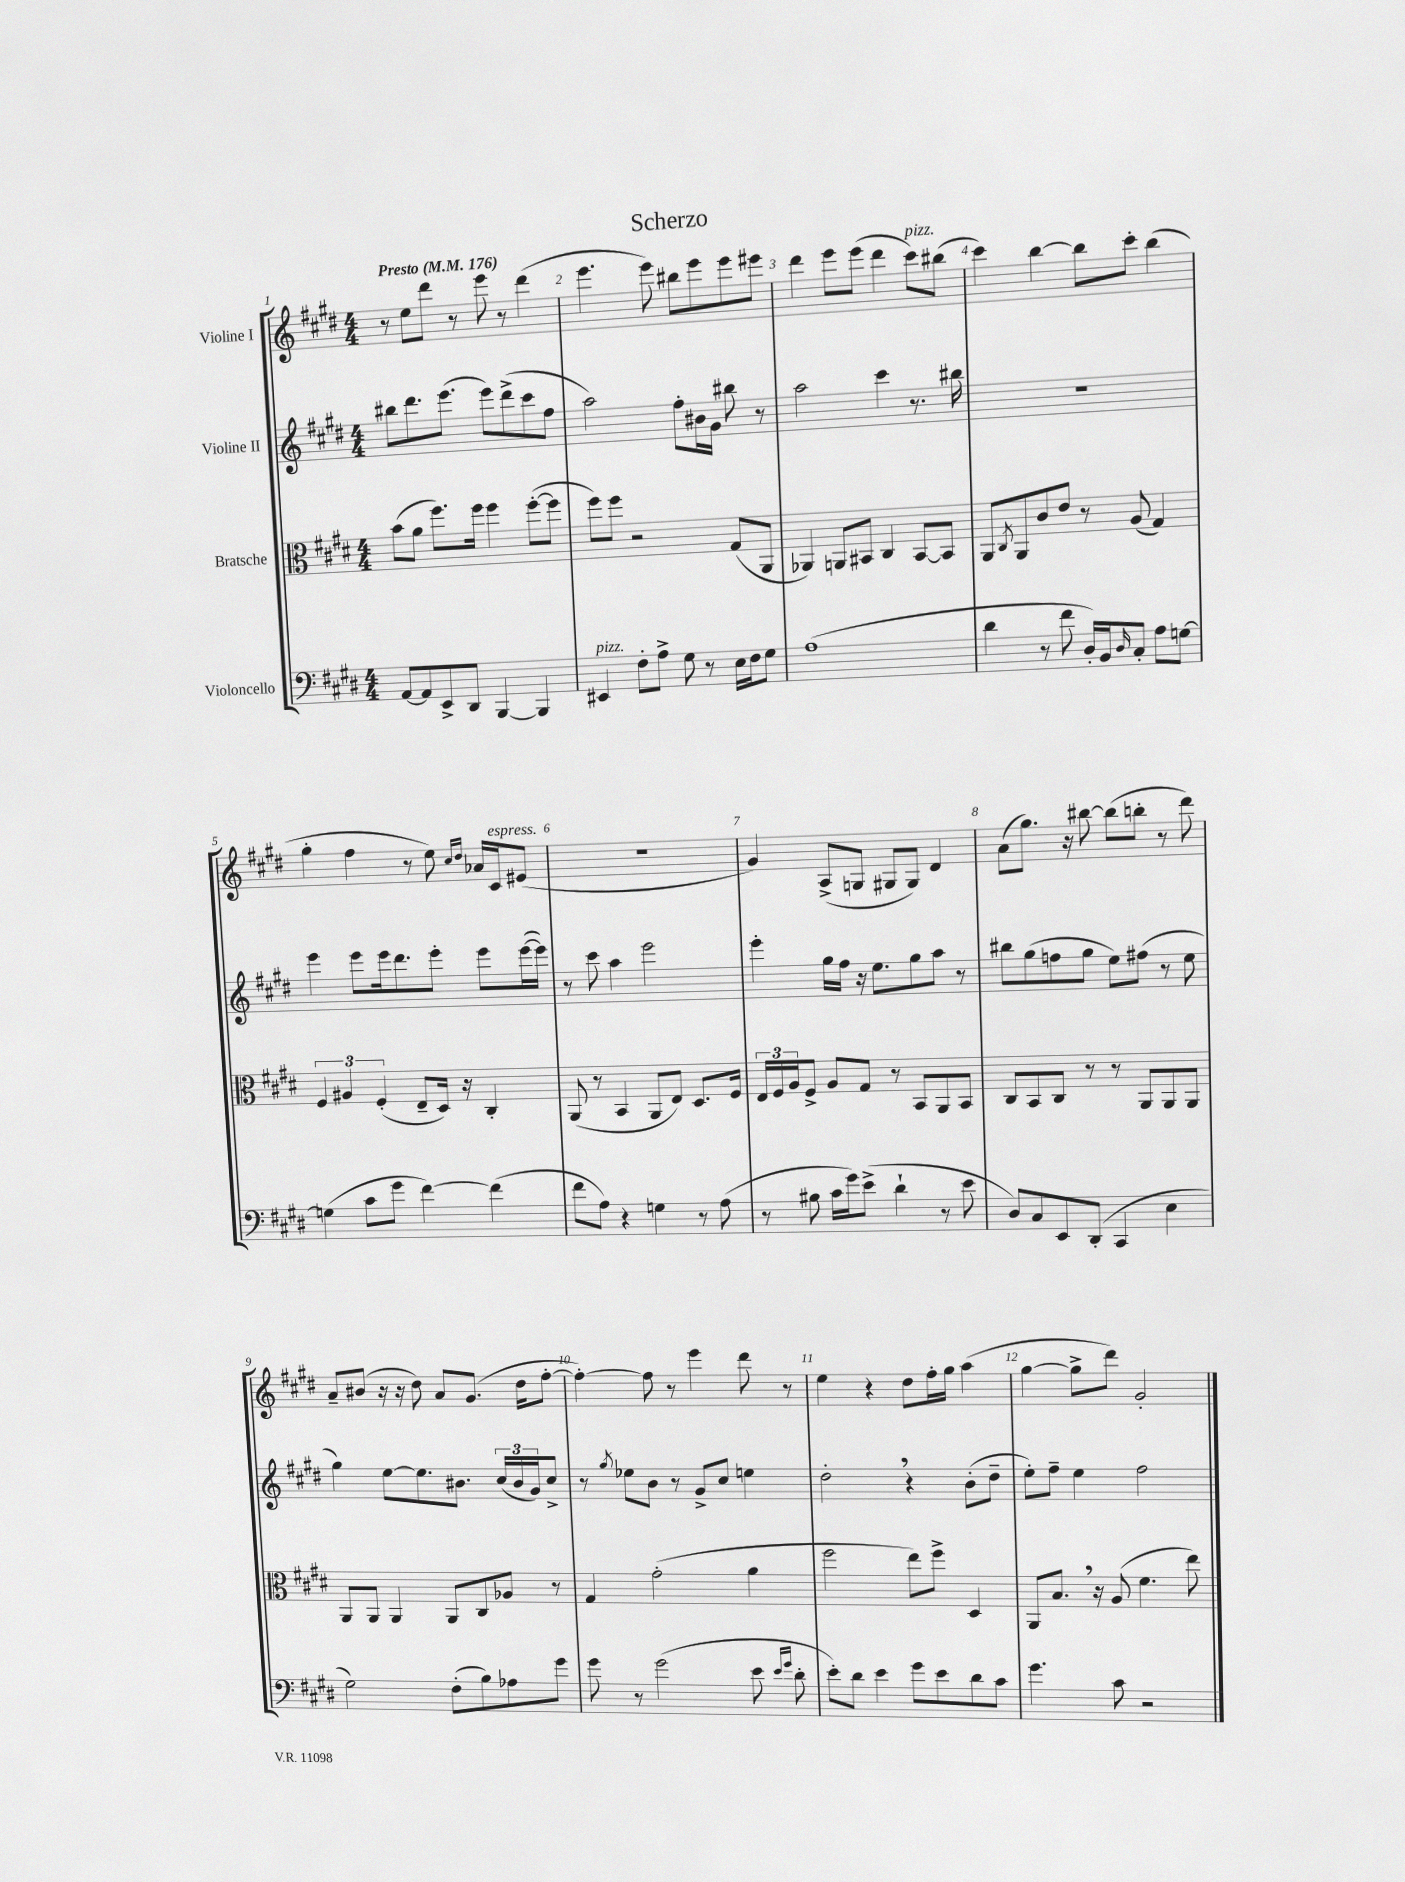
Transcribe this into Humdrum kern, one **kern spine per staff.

**kern	**kern	**kern	**kern
*part4	*part3	*part2	*part1
*staff4	*staff3	*staff2	*staff1
*I"Violoncello	*I"Bratsche	*I"Violine II	*I"Violine I
*clefF4	*clefC3	*clefG2	*clefG2
*k[f#c#g#d#]	*k[f#c#g#d#]	*k[f#c#g#d#]	*k[f#c#g#d#]
*M4/4	*M4/4	*M4/4	*M4/4
*MM176	*MM176	*MM176	*MM176
=1	=1	=1	=1
!	!	!	!LO:TX:a:B:t=Presto
[8AA/L	(8b\L	8bb#X\L	8r
8AA/]	8a\J	8.ddd#\	8ee\L
8EE^/	8.ff#\L)	.	8ddd#\J
.	.	(8.eee\J	.
8DD#/J	.	.	8r
.	16ff#\Jk	.	.
[4BBB/	4ff#\	8eee\L)	8eee\
.	.	(8ddd#^\	8r
4BBB/]	([8ff#'\L	8ccc#\	(4ddd#\
.	8ff#\J]	8ff#\J	.
=2	=2	=2	=2
!LO:TX:a:i:t=pizz.	!	!	!
4EE#X/	8ff#\L)	2aa\)	4.eee\
.	8ff#\J	.	.
8F#'\L	2r	.	.
8A^\J	.	.	8eee\)
8G#\	.	8ff#'\L	8bb#X\L
8r	.	16b#X\L	8eee\
.	.	16g#\JJ	.
16E\LL	(8G#/L	8bb#X\	8eee\
16F#\J	.	.	.
8G#\J	8AA/J	8r	8eee#X\J
=3	=3	=3	=3
(1A	4AA-X/)	2aa\	4ddd#\
.	8AAn/L	.	8eee\L
.	8BB#X/J	.	(8eee\J
.	4C#/	4ccc#\	4ddd#\
!	!	!	!LO:TX:a:i:t=pizz.
.	[8BB#/L	8.r	8ccc#\L)
.	8BB#/J]	.	(8bb#X\J
.	.	16bb#X\	.
=4	=4	=4	=4
4d#\	8AA/L	1r	4ccc#\)
.	8qC#/	.	.
.	8AA/	.	.
8r	8c#/	.	[4bb\
8f#\	8e/J	.	.
16D#'/LL)	8r	.	8bb\L]
16BB/J	.	.	.
16qqD#/	.	.	.
8C#'/J	(8A/	.	8ccc#'\J
8A\L	4G#/)	.	(4bb\
[8Gn\J	.	.	.
!!LO:LB:g=z
=5	=5	=5	=5
(4Gn\]	6F#/	4eee\	4gg#'\
.	6A#X/	.	.
8c#\L	.	8eee\L	4ff#\
.	(6F#'/	.	.
8g#\J	.	16eee\k	.
.	.	8.ddd#\	.
[4f#\)	8E~/L	.	8r
.	16D#/Jk)	8eee'\J	8ee\)
.	16r	.	.
.	.	.	16qqcc#/LL
.	.	.	16qqdd#/JJ
(4f#\]	4C#'/	8eee\L	16a-X/LL
!	!	!	!LO:TX:a:i:t=espress.
.	.	.	16c#/J
.	.	([16eee\L	(8e#X/J
.	.	16eee\JJ])	.
=6	=6	=6	=6
8f#\L	(8AA/	8r	1r
8A\J)	8r	8ccc#\	.
4r	4BB/	4aa\	.
4Gn\	8AA/L	2eee\	.
.	8E/J)	.	.
8r	8.D#/L	.	.
(8A\	.	.	.
.	16F#/Jk	.	.
=7	=7	=7	=7
8r	24E/LL	4eee'\	4g#/)
.	24F#/	.	.
.	24A/J	.	.
8B#X\	8F#^/J	.	.
16c#\LL	8A/L	16gg#\LL	(8A^/L
16g#\J)	.	16ff#\JJ	.
(8e^\J	8G#/J	16r	8Gn/J
.	.	8.ee\L	.
4d#`\	8r	.	8G#X/L
.	8BB/L	8gg#\	8G#/J)
8r	8AA/	8aa\J	4d#/
8e\	8BB/J	8r	.
=8	=8	=8	=8
8D#/L)	8C#/L	8bb#X\L	(8a\L
8C#/	8BB/	(8gg#\	8.gg#\J)
8EE/	8C#/J	8ffn\	.
.	.	.	16r
(8DD#'/J	8r	8gg#\J	[8bb#X\
4CC#/	8r	8ee\L)	(8bb#\L]
.	8AA/L	(8ff#X\J	8bbn'\J
4E\	8AA/	8r	8r
.	8AA/J	8ee\	8ddd#\)
!!LO:LB:g=z
=9	=9	=9	=9
2G#\)	8AA/L	4gg#\)	8a~/L
.	8AA/J	.	(8b#X/J
.	4AA/	[8ee\L	16r
.	.	.	16r
.	.	8.ee\]	8dd#\)
(8F#'\L	8AA/L	.	8a/L
.	.	8.b#X\J	.
8B\)	8C#/	.	(8.g#/J
8A-X\	8A-X/J	(24cc#/LL	.
.	.	24b#/	.
.	.	.	16dd#\KL
.	.	24g#/J)	.
8g#\J	8r	8cc#^/J	[8ff#'\J
=10	=10	=10	=10
8g#\	4G#/	8r	4ff#'\_)
.	.	8qgg#/	.
8r	.	8ee-X\L	.
(2g#\	(2g#'\	8b\J	8ff#\]
.	.	8r	8r
.	.	8g#^/L	4eee\
.	.	8cc#/J	.
8e\	4a\	4een\	8ddd#\
16qqe/LL	.	.	.
16qqg#/JJ	.	.	.
8d#'\	.	.	8r
=11	=11	=11	=11
8e'\L)	2ff#\	2dd#',\	4ee\
8d#\J	.	.	.
4e\	.	.	4r
8g#\L	8ee\L)	4r	8dd#\L
8e\	8ff#^\J	.	16ff#'\L
.	.	.	16gg#\JJ
8d#\	4D#/	(8b'\L	(4aa\
8c#\J	.	8dd#~\J	.
=12	=12	=12	=12
4.g#\	8AA/L	8ee'\L)	[4gg#\
.	8.B,/J	8ff#~\J	.
.	.	4ee\	8gg#^\L]
.	16r	.	.
8c#\	(8A/	.	8ddd#\J)
2r	4.f#\	2ff#\	2g#'/
.	8ee\)	.	.
==	==	==	==
*-	*-	*-	*-
